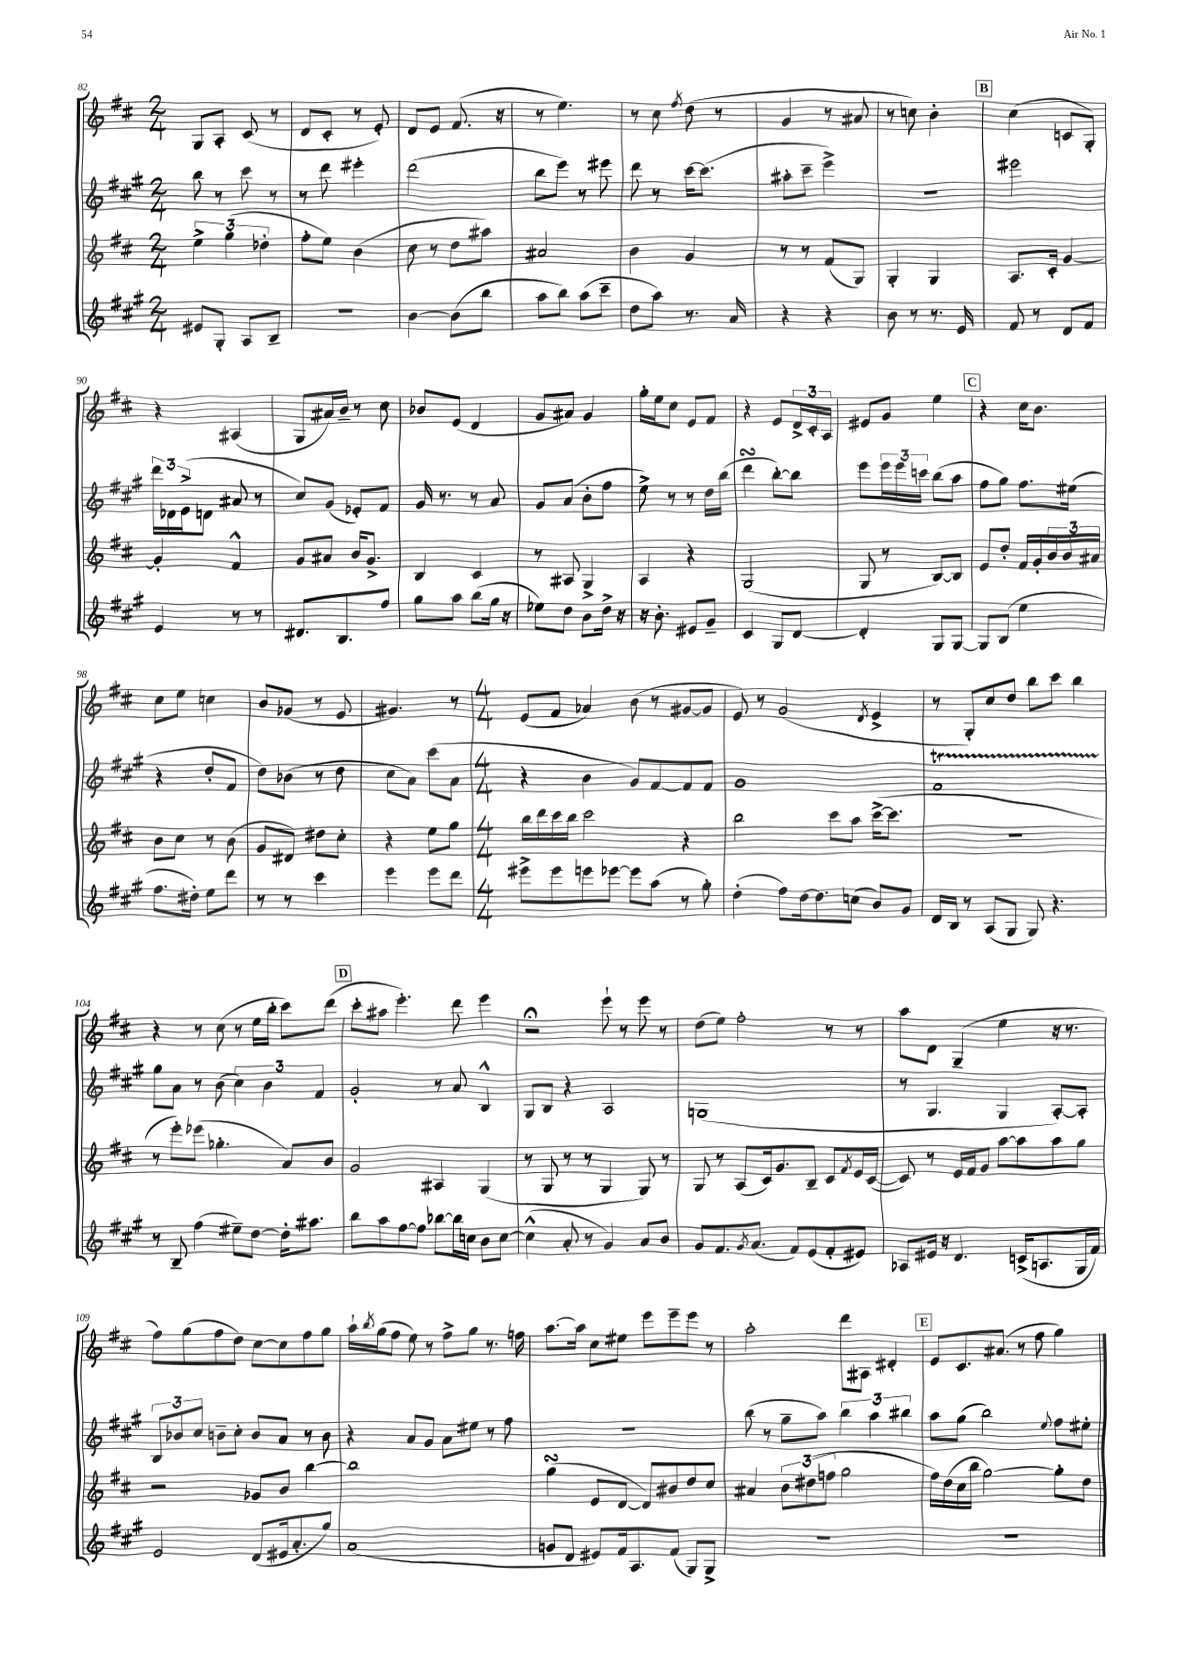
<<
\new StaffGroup <<
\new Staff = "s0" {
    \clef treble \key d \major \numericTimeSignature \time 2/4
    g8 a8-. cis'8( r8 |
    d'8 cis'8-. r8 e'8-.) |
    d'8 e'8 fis'8.( r16 |
    r8 e''4.) |
    r8 cis''8 \acciaccatura { fis''8 } d''8( r8 |
    g'4 r8 ais'8 |
    r8 c''8) b'4-. |
    \mark \markup { \box "B" } cis''4( c'8 g8-.) |
    r4 ais4( |
    g8 ais'16) b'16-- r8 cis''8 |
    bes'8 e'8( d'4 |
    g'8 ais'8) g'4 |
    g''16-. e''16 cis''8 e'8 fis'8 |
    r4 e'8 \tuplet 3/2 { d'16-> cis'16-. a16 } |
    eis'8 g'8 e''4 |
    \mark \markup { \box "C" } r4 cis''16 b'8. |
    cis''8 e''8 c''4 |
    b'8 ges'8( r8 e'8 |
    gis'4.) r8 |
    \numericTimeSignature \time 4/4 e'8( fis'8 aes'4) b'8( r8 gis'8~ gis'8 |
    e'8) r8 g'2( \acciaccatura { d'8 } e'4-> |
    r8 g8-.) cis''8 d''8 b''8 cis'''8 b''4 |
    r4 r8 cis''8( r8 e''16 b''16-. cis'''8) d'''8( |
    \mark \markup { \box "D" } cis'''8-. ais''8 e'''4.-.) d'''8 e'''4 |
    r2\fermata e'''8-! r8 e'''8 r8 |
    d''8( e''8) fis''2-. r8 r8 |
    a''8 d'8 g4--( e''4 r16 r8. |
    fis''8) g''8( fis''8 d''8) cis''8~ cis''8 fis''8 g''8 |
    a''16-! \acciaccatura { b''8 } g''16( fis''8 e''8) r8 fis''8-> g''8 r8. f''16 |
    a''8.~ a''16 cis''8 eis''8 e'''8 e'''8-- e'''8 r8 |
    a''2-. d'''8 ais8 dis'4-. |
    \mark \markup { \box "E" } e'8 cis'8. ais'8.( r8 fis''8 g''4) \bar "|." |
}
\new Staff = "s1" {
    \clef treble \key a \major \numericTimeSignature \time 2/4
    b''8 r8 cis'''8 r8 |
    r8 d'''8 eis'''4-. |
    d'''2( |
    b''8 e'''8) r8 eis'''8 |
    d'''8 r8 cis'''16~ cis'''8.( |
    ais''8-. cis'''8-- e'''4->) |
    R2 |
    \mark \markup { \box "B" } eis'''2 |
    \tuplet 3/2 { d'''16 des'16 e'16->( } d'8 ais'8 r8 |
    cis''8) gis'8( ees'8-.) fis'8 |
    gis'16 r8. r8 a'8 |
    gis'8 a'8( b'8-. fis''8 |
    e''8->) r8 r8 d''16 b''16( |
    d'''4\turn b''8~-.) b''8 |
    e'''8 \tuplet 3/2 { e'''16 e'''16 c'''16 } b''8( a''8 |
    \mark \markup { \box "C" } fis''8 gis''8) fis''8. eis''16( |
    r4 d''8-. fis'8 |
    d''8) bes'8( r8 d''8 |
    cis''8 a'8) cis'''8( a'8 |
    \numericTimeSignature \time 4/4 r4 b'4 gis'8) fis'8~ fis'8 fis'8 |
    gis'1 |
    fis'1\startTrillSpan |
    gis''8\stopTrillSpan a'8 r8 b'8( \tuplet 3/2 { cis''4) b'4 fis'4 } |
    \mark \markup { \box "D" } gis'2-. r8 a'8 b4-^ |
    gis8 b8 r4 a2 |
    g1( |
    r8 gis4. gis4 a8~-.) a8-. |
    \tuplet 3/2 { b8 bes'8 cis''8 } b'8-- cis''8-. b'8 a'8 r8 b'8 |
    r4 a'8 gis'8 a'8 eis''8 r8 fis''8 |
    r1 |
    b''8( r8 gis''8-- a''8) \tuplet 3/2 { b''4 a''4 bis''4 } |
    \mark \markup { \box "E" } a''8 gis''8( b''2) \appoggiatura { e''8 } fis''8 eis''8-. \bar "|." |
}
\new Staff = "s2" {
    \clef treble \key d \major \numericTimeSignature \time 2/4
    \tuplet 3/2 { e''4-> g''4( des''4-. } |
    fis''8-. e''8) b'4( |
    cis''8 r8 d''8 ais''8) |
    ais'2 |
    b'4 g'4 |
    r8 r8 fis'8( g8) |
    g4-. g4 |
    \mark \markup { \box "B" } a8. cis'16-. g'4~ |
    g'4-. fis'4-^ |
    g'8 ais'8 b'16 g'8.-> |
    b4 cis'4 |
    r8 ais8 g4-> |
    a4 r4 |
    g2( |
    g8 r8 b8~) b8 |
    \mark \markup { \box "C" } e'8 d''8-. fis'16 g'16-. \tuplet 3/2 { b'16 b'16 ais'16 } |
    b'8 cis''8 r8 b'8( |
    g'8 dis'8) dis''8 cis''8-. |
    r4 e''8 g''8 |
    \numericTimeSignature \time 4/4 b''16 d'''16 cis'''16 b''16 cis'''2 r4 |
    b''2 cis'''8 a''8 cis'''16~->( cis'''8. |
    R1 |
    r8 e'''8-.) ees'''8( ges''4.-. a'8) b'8 |
    \mark \markup { \box "D" } g'2 ais4 g4( |
    r8 g8 r8 r8 g4 g8) r8 |
    g8 r8 a8( cis'16) g'8. b8-- cis'8 \acciaccatura { fis'8 } e'16 cis'16~( |
    cis'8) r8 e'16 fis'16 g'8 a''8~ a''8 a''8 g''8 |
    r2 ges'8 b'8 b''4~ |
    b''1 |
    g''4\turn( e'8 d'8~ d'8) bis'8 d''8 cis''8 |
    ais'4 \tuplet 3/2 { b'8 dis''8( f''8 } g''2 |
    \mark \markup { \box "E" } fis''16) d''16( cis''16 b''16 g''2~) g''8-. d''8 \bar "|." |
}
\new Staff = "s3" {
    \clef treble \key a \major \numericTimeSignature \time 2/4
    eis'8 gis8-. a8 b8-- |
    R2 |
    b'4~ b'8( b''8 |
    a''8 b''8) a''8( cis'''8-- |
    d''8 a''8) r8. a'16 |
    r4 r4 |
    b'8 r8 r8. e'16 |
    \mark \markup { \box "B" } fis'8 r8 d'8 fis'8 |
    e'4 r8 r8 |
    dis'8. b8. fis''8 |
    gis''8 a''8 b''8( gis''16 r16 |
    ees''8) d''8 b'8 d''16-> r16 |
    r16 b'8.-. eis'8 gis'8-- |
    cis'4 gis8 d'8~ |
    d'4-. gis8 gis8~ |
    \mark \markup { \box "C" } gis8 b8( e''4 |
    fis''8. dis''16-.) e''8 d'''8 |
    r8 r8 cis'''4 |
    e'''4 e'''8 d'''8 |
    \numericTimeSignature \time 4/4 eis'''8-> eis'''8 e'''8 ees'''8~ ees'''8 a''8( r8 gis''8-.) |
    d''4-.( fis''8) d''16~ d''8. c''8( b'8) gis'8 |
    d'16 b16 r8 a8( gis8 gis8) r4. |
    r8 b8-- fis''4( eis''8--) d''8~ d''16-. ais''8. |
    \mark \markup { \box "D" } b''8 a''8 fis''8~ fis''8 bes''8~ bes''16 c''16 b'8 c''8~ |
    c''4-^( a'8-. r8 gis'4) a'8 b'8 |
    gis'8 fis'8. \acciaccatura { gis'8 } a'8.( fis'8) e'8( fis'8-. eis'8) |
    aes8 eis'16 r16 d'4. c'16->( a8. gis16 fis'16) |
    e'2 d'8( eis'16 a'8.-. gis''8) |
    a'1( |
    g'8 d'8 eis'8) fis'16 a8. fis'8( gis8) gis8-> |
    R1 |
    \mark \markup { \box "E" } R1 \bar "|." |
}
>>
>>
\layout { \context { \Score currentBarNumber = #82 } }
